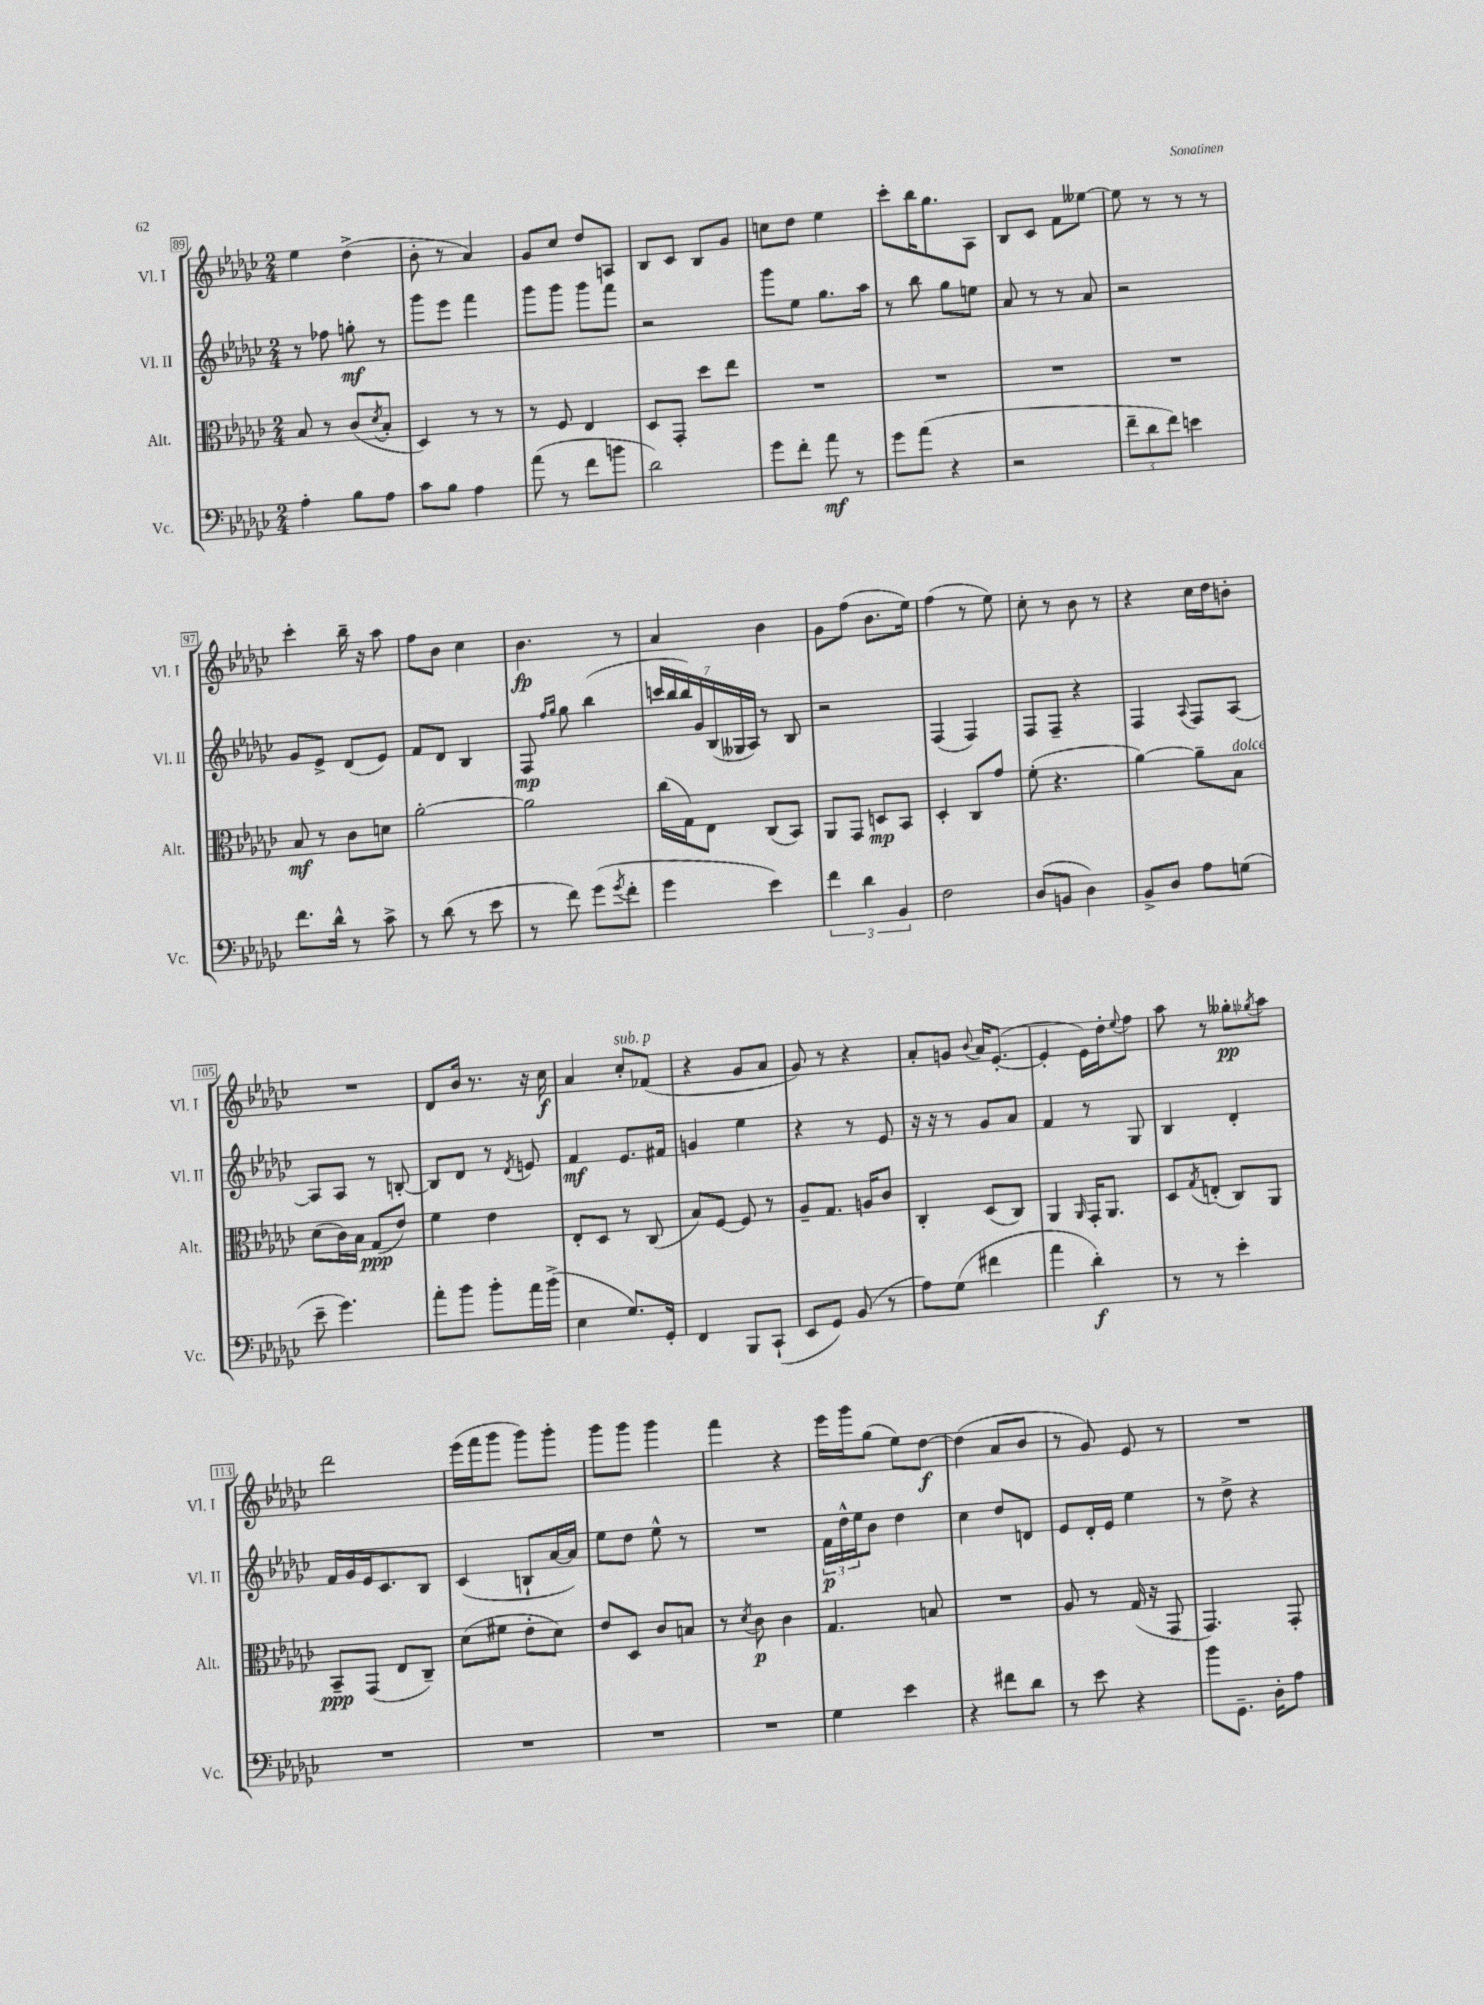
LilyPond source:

<<
\new StaffGroup <<
\new Staff = "s0" \with { instrumentName = "Vl. I" shortInstrumentName = "Vl. I" } {
    \clef treble \key ges \major \numericTimeSignature \time 2/4
    ees''4 des''4->( |
    bes'8-. r8 aes'4) |
    ges'8 ces''8 des''8 a8 |
    bes8 ces'8 bes8 ges'8 |
    c''8 des''8 ees''4 |
    ces'''8-. bes''16 ges''8. aes8 |
    bes8 ces'8 f'8 eeses''8~ |
    eeses''8 r8 r8 r8 |
    ces'''4-. bes''16-- r16 aes''8 |
    f''8 bes'8 ces''4 |
    bes'4.\fp r8 |
    aes'4 bes'4 |
    ges'8 f''8( bes'8. ees''16) |
    f''4( r8 ees''8) |
    ces''8-. r8 bes'8 r8 |
    r4 ces''16 des''16 b'8-. |
    R2 |
    des'8 bes'16 r8. r16 ces''16\f |
    aes'4 ces''8-.^\markup { \italic "sub. p" } fes'8( |
    r4 ges'8 aes'8 |
    ges'8) r8 r4 |
    aes'8-. g'8 \appoggiatura { bes'8 } aes'16 ees'8.~-.( |
    ees'4-. ees'16) des''16-. \appoggiatura { ees''8 } f''8 |
    aes''8 r8 geses''8-.\pp \acciaccatura { ges''8 } aes''8 |
    des'''2 |
    ees'''16( f'''16 ges'''8 ges'''8) ges'''8-. |
    ges'''8 ges'''8 ges'''4 |
    f'''4 r4 |
    ees'''16 ges'''16 ges''8( ees''8) des''8~\f |
    des''4( aes'8 bes'8 |
    r8 ges'8) ees'8 r8 |
    R2 \bar "|." |
}
\new Staff = "s1" \with { instrumentName = "Vl. II" shortInstrumentName = "Vl. II" } {
    \clef treble \key ges \major \numericTimeSignature \time 2/4
    r8 fes''8 g''8-.\mf r8 |
    ges'''8 ees'''8 f'''4 |
    ges'''8 ges'''8 ges'''8 f'''8 |
    r2 |
    ges'''8 ees''8 ges''8. aes''16 |
    r8 bes''8 ges''8 e''8 |
    aes'8 r8 r8 aes'8 |
    r2 |
    ges'8 ees'8-> des'8( ees'8) |
    f'8 des'8 bes4 |
    f8\mp \grace { f''16 ges''16 } ges''8 bes''4( |
    \tuplet 7/4 { c'''16 bes''16 bes''16) ges'16 bes16( geses16 aes16) } r8 bes8 |
    r2 |
    f4( f4) |
    f8 f8-- r4 |
    f4 \appoggiatura { aes8 } f8 aes8~ |
    aes8 aes8 r8 b8~-. |
    b8 des'8 r8 \acciaccatura { des'8 } e'8 |
    f'4\mf ees'8. fis'16 |
    g'4 ees''4 |
    r4 r8 ees'8 |
    r16 r16 r8 ges'8 aes'8 |
    f'4 r8 ges8 |
    bes4 des'4-. |
    f'16 ges'16 ees'16 ces'8. bes8 |
    ces'4( b8-! aes'16~ aes'16) |
    ees''8 des''8 ees''8-^ r8 |
    R2 |
    \tuplet 3/2 { f'16\p des''16-^ ees''16 } bes'8 des''4 |
    ces''4 des''8 d'8 |
    ees'8 des'16-. ees'16 ees''4 |
    r8 des''8-> r4 \bar "|." |
}
\new Staff = "s2" \with { instrumentName = "Alt." shortInstrumentName = "Alt." } {
    \clef alto \key ges \major \numericTimeSignature \time 2/4
    bes8 r8 ces'8( \acciaccatura { des'8 } bes8-. |
    des4) r8 r8 |
    r8 f8 ees4 |
    des8 ges,8-. des''8 ees''8 |
    R2 |
    R2 |
    R2 |
    R2 |
    bes8\mf r8 ces'8 d'8 |
    aes'2~-. |
    aes'2 |
    ces''16( ges16) ees8 ces8( bes,8) |
    aes,8 ges,8 d8\mp bes,8 |
    des4-. ces8 ges'8 |
    f'8-.( r4. |
    aes'4~) aes'8-- bes8^\markup { \italic "dolce" } |
    des'8( ces'16) bes16 ges8\ppp( ees'8) |
    f'4 ees'4 |
    ees8-. des8 r8 ces8( |
    bes8) f8~ f8 r8 |
    aes8-- ges8. a16 ces'8 |
    ces4-. des8( ces8) |
    aes,4 \grace { aes,16 } ges,16-. aes,8. |
    des8 \acciaccatura { ges8 } e8-.( ces8) aes,8 |
    bes,8--\ppp ges,8( ees8 ces8--) |
    des'8( fis'8 ees'8-. des'8) |
    ees'8 des8 ces'8 b8 |
    r8 \acciaccatura { des'8 } ces'8\p ces'4 |
    ges4. b8 |
    R2 |
    aes8 r8 ges16( r16 ges,8 |
    ges,4.) ges,8-. \bar "|." |
}
\new Staff = "s3" \with { instrumentName = "Vc." shortInstrumentName = "Vc." } {
    \clef bass \key ges \major \numericTimeSignature \time 2/4
    aes4-. bes8 aes8 |
    ces'8 bes8 aes4 |
    aes'8( r8 f'8 b'8 |
    des'2) |
    ges'8 f'8-. aes'8\mf r8 |
    ges'8 aes'8( r4 |
    r2 |
    \tuplet 3/2 { f'8-- des'8 f'8) } e'4 |
    f'8. des'16-^ r8 ces'8-> |
    r8 des'8( r8 ees'8 |
    r8 f'8) ges'8( \acciaccatura { ges'8 } f'8-. |
    ges'4 ees'4) |
    \tuplet 3/2 { f'4 des'4 bes,4 } |
    f2 |
    des8( b,8 des4) |
    bes,8-> des8 aes8 g8( |
    ees'8-- ges'4.) |
    aes'8-. bes'8 bes'8-. aes'16 bes'16->( |
    ees4 ges8.) ges,16-. |
    f,4 bes,,8 ces,8-!( |
    ees,8 ges,8) bes,8( r8 |
    aes8) ges8( fis'4 |
    aes'4 des'4-.\f) |
    r8 r8 ees'4-. |
    R2 |
    R2 |
    R2 |
    R2 |
    ges4 ees'4 |
    r4 fis'8 des'8 |
    r8 ees'8 r4 |
    bes'8 ges,8.-- des16-. aes8 \bar "|." |
}
>>
>>
\layout { \context { \Score currentBarNumber = #89 \override BarNumber.stencil = #(make-stencil-boxer 0.1 0.3 ly:text-interface::print) } }
